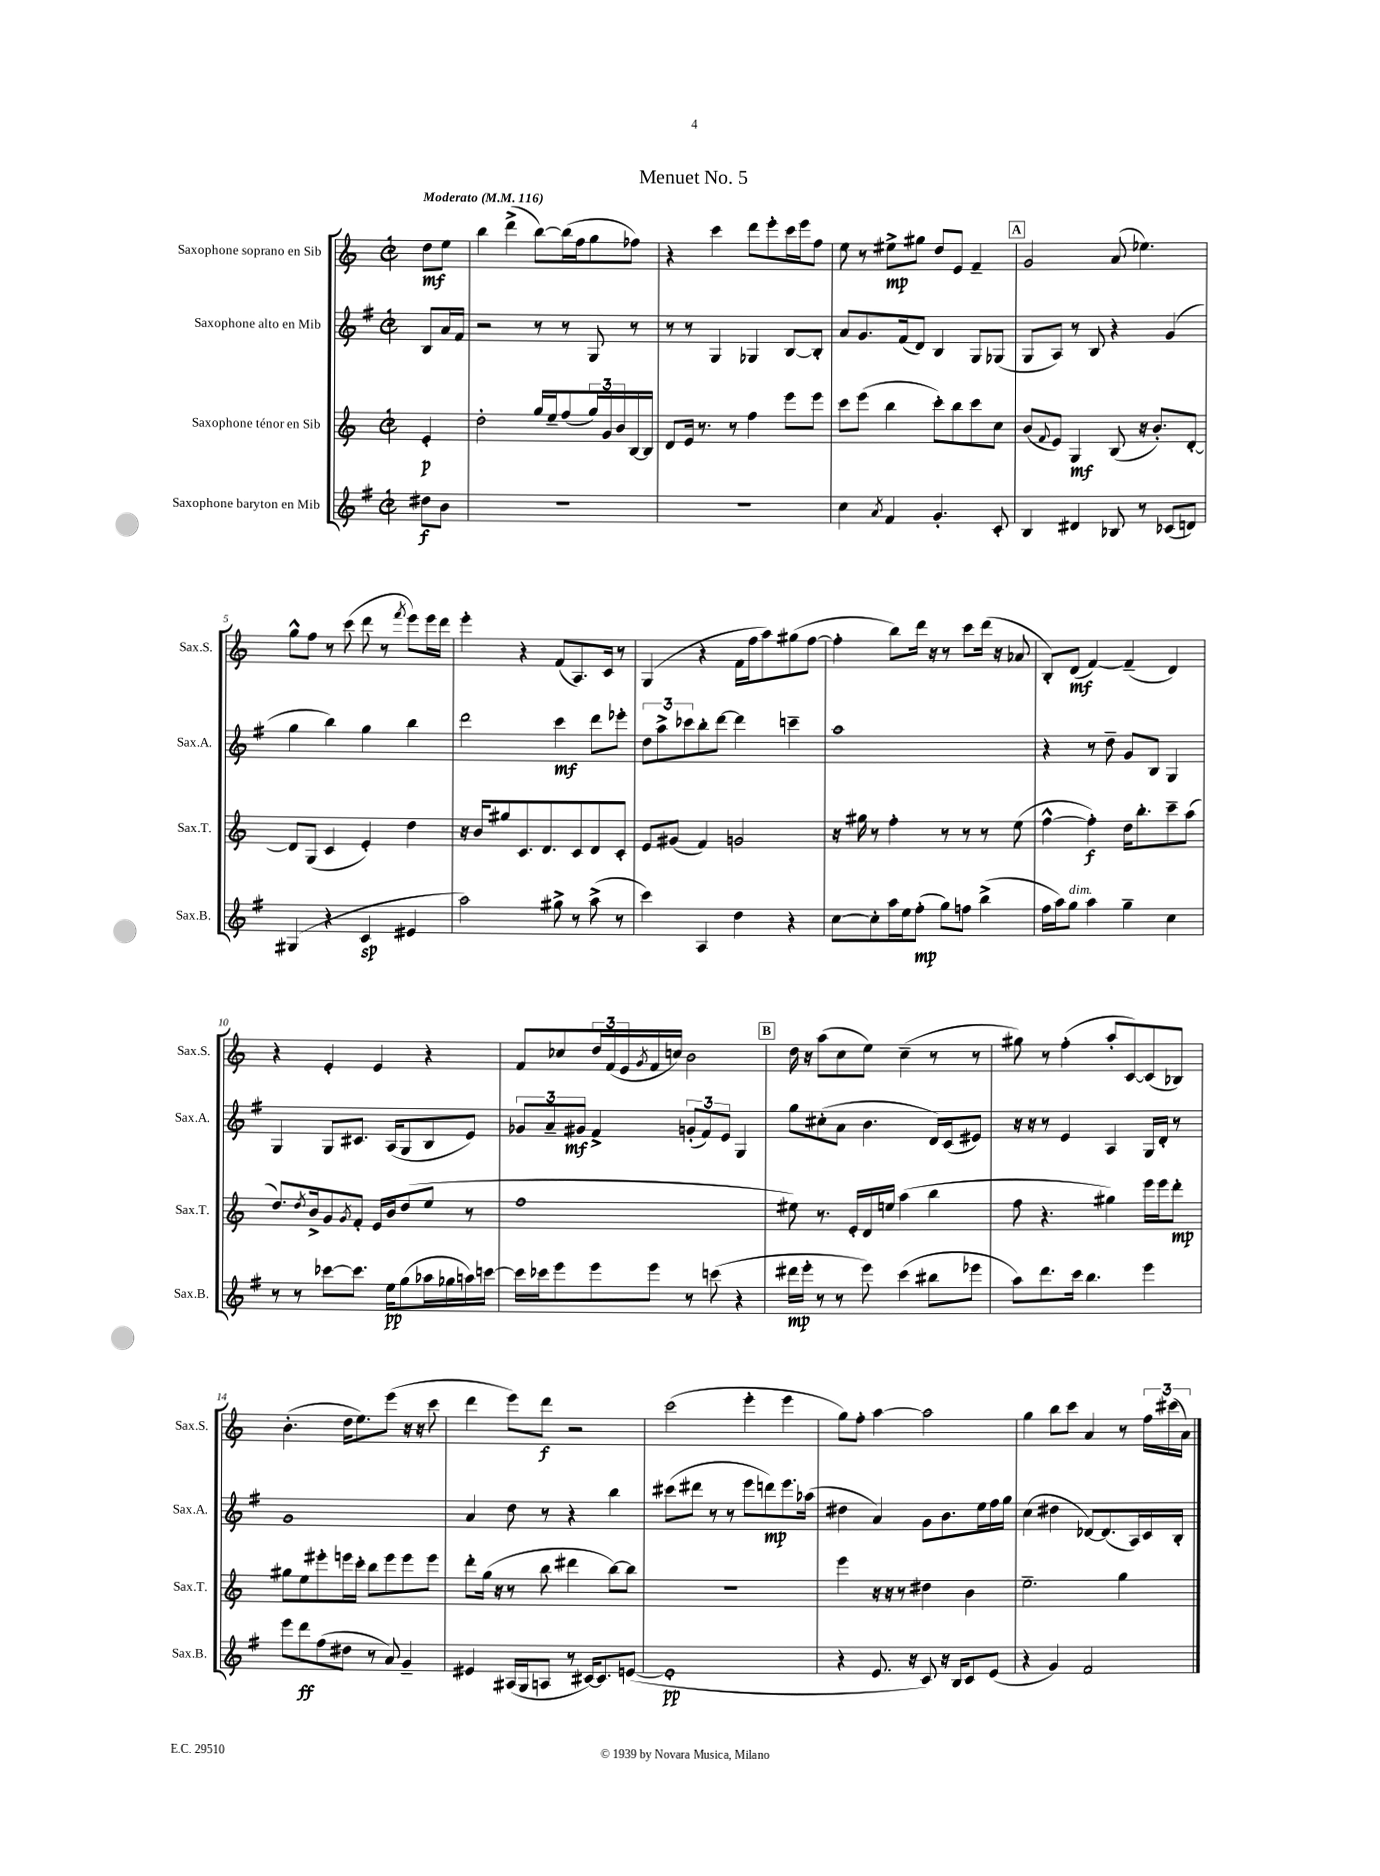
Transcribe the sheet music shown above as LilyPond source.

\header { title = "Menuet No. 5" }
<<
\new StaffGroup <<
\new Staff = "s0" \with { instrumentName = "Saxophone soprano en Sib" shortInstrumentName = "Sax.S." } {
    \clef treble \key c \major \defaultTimeSignature \time 2/2 \partial 4 \tempo "Moderato" 4 = 116
    d''8\mf e''8 |
    b''4 d'''4->( b''8~) b''16( f''16 g''8 fes''8) |
    r4 c'''4 d'''8 e'''8-. c'''16 e'''16 f''8 |
    e''8 r8 eis''8->\mp gis''8 d''8 e'8 f'4-- |
    \mark \markup { \box "A" } g'2 a'8( ees''4.) |
    g''8-^ f''8 r8 c'''8( d'''8 r8 \acciaccatura { f'''8 } e'''8) e'''16 d'''16 |
    e'''4-. r4 f'8( a8.) c'16 r8 |
    g4( r4 f'16 f''16 a''8) gis''8( f''8~ |
    f''4-. b''8) d'''16 r16 r8 c'''8 d'''16( r16 aes'8 |
    b8-.) d'8\mf( f'4~) f'4--( d'4) |
    r4 e'4-. e'4 r4 |
    f'8 ces''8 \tuplet 3/2 { d''16 f'16( e'16 } \acciaccatura { g'8 } f'16 c''16) b'2 |
    \mark \markup { \box "B" } d''16 r16 a''8( c''8 e''8) c''4--( r8 r8 |
    gis''8) r8 f''4-.( a''8-. c'8~) c'8( bes8) |
    b'4.-.( d''16 e''8.) e'''8( r16 r16 c'''8 |
    d'''4 e'''8) d'''8\f r2 |
    c'''2( e'''4-. e'''4 |
    g''8) f''8-. a''4~ a''2 |
    g''4 b''8 c'''8 a'4 r8 \tuplet 3/2 { f''16 cis'''16( a'16) } \bar "|." |
}
\new Staff = "s1" \with { instrumentName = "Saxophone alto en Mib" shortInstrumentName = "Sax.A." } {
    \clef treble \key g \major \defaultTimeSignature \time 2/2 \partial 4
    b8 a'16 fis'16 |
    r2 r8 r8 g8 r8 |
    r8 r8 g4 ges4 b8~ b8-. |
    a'8 g'8. fis'16( d'8) b4 g8 ges8( |
    \mark \markup { \box "A" } g8 a8) r8 b8 r4 g'4( |
    g''4 b''4) g''4 b''4 |
    d'''2 c'''4\mf d'''8 ees'''8-. |
    \tuplet 3/2 { d''8 a''8-> ces'''8 } b''8-. d'''8~ d'''4 c'''4-- |
    a''1 |
    r4 r8 d''8-- g'8 b8 g4 |
    g4 g8 cis'8. a16( g8 b8 e'8) |
    \tuplet 3/2 { ges'8 a'8-- gis'8\mf } fis'4-> \tuplet 3/2 { g'8-.( fis'8) e'8 } g4 |
    \mark \markup { \box "B" } g''8 cis''8-.( a'8 b'4. d'16) c'16( eis'8) |
    r16 r16 r8 e'4 a4 g16 d'16-. r8 |
    g'1 |
    a'4 d''8 r8 r4 b''4 |
    cis'''8( dis'''8 r8 r8 e'''8 d'''8\mp) e'''8. aes''16( |
    dis''4 a'4) g'8 b'8. e''16 fis''16 g''16 |
    c''4( dis''4 des'8~) des'8.( a16) c'16 b16-. \bar "|." |
}
\new Staff = "s2" \with { instrumentName = "Saxophone ténor en Sib" shortInstrumentName = "Sax.T." } {
    \clef treble \key c \major \defaultTimeSignature \time 2/2 \partial 4
    e'4-.\p |
    d''2-. g''16 e''16-- f''8( \tuplet 3/2 { g''16) g'16 b'16 } b16~ b16 |
    d'8 e'16 r8. r8 f''4 e'''8 e'''8 |
    c'''8 e'''8( b''4 c'''8-.) b''8 c'''8 c''8 |
    \mark \markup { \box "A" } b'8( \appoggiatura { f'8 } e'8) g4\mf b8( r16 b'8.-.) d'8~-. |
    d'8 g8( c'4 e'4-.) d''4 |
    r16 b'16 gis''8 c'8. d'8. c'8 d'8 c'8-. |
    e'8 gis'8( f'4) g'2 |
    r16 gis''16 r8 f''4-. r8 r8 r8 e''8( |
    f''4~-^ f''4-.\f) d''16 b''8.-. c'''8-- a''8( |
    d''8.) \acciaccatura { d''8 } b'16-> g'8 \acciaccatura { g'8 } f'8-. e'16 b'16 d''8( e''8 r8 |
    f''1 |
    \mark \markup { \box "B" } eis''8) r8. e'16-. d'16 e''16 a''4( b''4 |
    f''8 r4. gis''4) e'''16 e'''16 d'''8-.\mp |
    gis''8 e''8 eis'''8-. e'''16 c'''16-. b''8 e'''8 e'''8 e'''8 |
    d'''8-. g''16( r16 r8 b''8 dis'''4 b''8~) b''8 |
    R1 |
    e'''4 r16 r16 r8 dis''4 b'4 |
    e''2.-- g''4 \bar "|." |
}
\new Staff = "s3" \with { instrumentName = "Saxophone baryton en Mib" shortInstrumentName = "Sax.B." } {
    \clef treble \key g \major \defaultTimeSignature \time 2/2 \partial 4
    dis''8\f b'8 |
    R1 |
    R1 |
    c''4 \acciaccatura { a'8 } fis'4 g'4.-. c'8-. |
    \mark \markup { \box "A" } b4 dis'4 bes8 r8 ces'8( d'8) |
    gis4( r4 c'4\sp eis'4 |
    a''2) gis''8-> r8 a''8->( r8 |
    c'''4) a4 d''4 r4 |
    c''8~ c''8-. a''16 e''16 fis''8-.\mp( g''8) f''8 b''4->( |
    fis''16 a''16) g''8^\markup { \italic "dim." } a''4 g''4-- c''4 |
    r8 r8 ces'''8~ ces'''8. e''16\pp g''8( aes''16 ges''16 a''16) c'''16~ |
    c'''16 ces'''16 e'''8 e'''8 e'''8 r8 c'''8( r4 |
    \mark \markup { \box "B" } dis'''16\mp e'''16-. r8 r8 e'''8) c'''4( bis''8 ees'''8 |
    a''8) d'''8. c'''16 b''4. e'''4 |
    e'''8 d'''8\ff fis''8( dis''8 r8 a'8) g'4-- |
    eis'4 ais16( g16 a8 r8 cis'16~) cis'8. e'8~( |
    e'1-.\pp |
    r4 e'8. r16 c'8) r16 b16 c'8 e'8( |
    r4 g'4) fis'2 \bar "|." |
}
>>
>>
